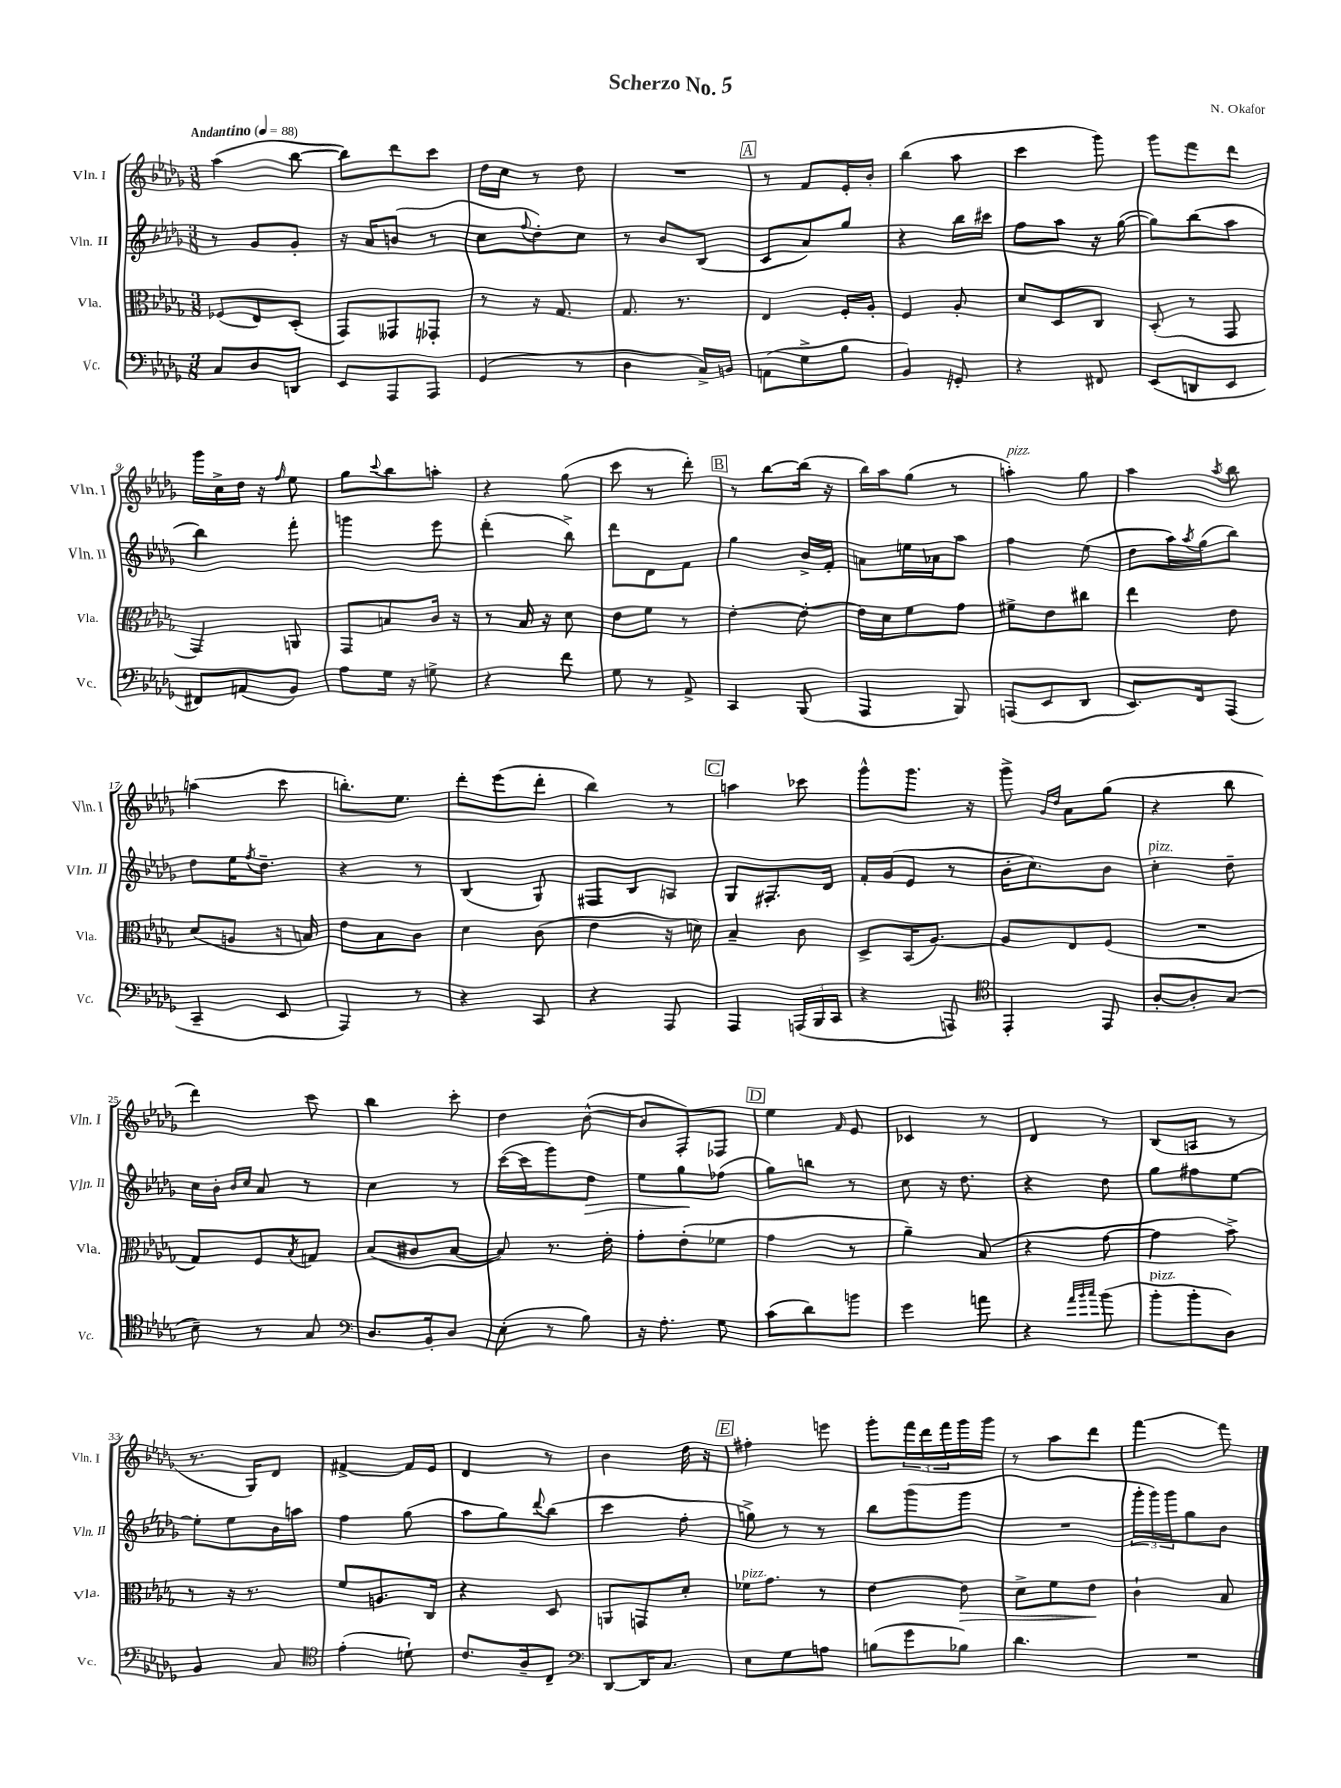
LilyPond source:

\header { title = "Scherzo No. 5" composer = "N. Okafor" }
<<
\new StaffGroup <<
\new Staff = "s0" \with { instrumentName = "Vln. I" shortInstrumentName = "Vln. I" } {
    \clef treble \key des \major \numericTimeSignature \time 3/8 \tempo "Andantino" 4 = 88
    aes''4( bes''8~ |
    bes''8) des'''8 c'''8 |
    des''16 c''16 r8 des''8 |
    R4. |
    \mark \markup { \box "A" } r8 f'8 ees'16-. bes'16-. |
    bes''4( aes''8 |
    c'''4 ges'''8) |
    ges'''8 f'''8 des'''8 |
    ges'''16 c''16-> des''16 r16 \grace { f''16 } ees''8 |
    ges''8 \appoggiatura { c'''8 } bes''8 a''8-. |
    r4 ges''8( |
    c'''8 r8 des'''8-.) |
    \mark \markup { \box "B" } r8 bes''8~ bes''16( r16 |
    bes''16) aes''16 ges''8( r8 |
    a''4-.^\markup { \italic "pizz." }) ges''8 |
    aes''4 \acciaccatura { aes''8 } bes''8 |
    a''4( c'''8 |
    b''8.-.) ees''8. |
    des'''8-. ees'''8( des'''8-. |
    bes''4) r8 |
    \mark \markup { \box "C" } a''4 ces'''8 |
    ges'''8-^ ges'''8. r16 |
    ges'''8-> \grace { ges'16 des''16 } aes'8 ges''8( |
    r4 bes''8 |
    des'''4) c'''8 |
    bes''4 c'''8-. |
    des''4 bes'8~-^( |
    bes'8 f8-.) fes8 |
    \mark \markup { \box "D" } ees''4 \grace { f'16 } ees'8 |
    ces'4 r8 |
    des'4 r8 |
    bes8( a8 r8 |
    r8. ges16) des'8 |
    fis'4~-> fis'16 ees'16 |
    des'4 r8 |
    bes'4 des''16 r16 |
    \mark \markup { \box "E" } fis''4-. e'''8 |
    ges'''8-. \tuplet 3/2 { f'''16 des'''16 f'''16 } ges'''16 ges'''16 |
    r8 aes''8 des'''8 |
    f'''4~ f'''8 \bar "|." |
}
\new Staff = "s1" \with { instrumentName = "Vln. II" shortInstrumentName = "Vln. II" } {
    \clef treble \key des \major \numericTimeSignature \time 3/8
    r8 ges'8 ges'8-. |
    r16 aes'16 b'8( r8 |
    c''8 \appoggiatura { f''8 } des''8-.) c''8 |
    r8 bes'8 bes8( |
    \mark \markup { \box "A" } c'8 aes'8) ges''8 |
    r4 bes''16 cis'''16 |
    f''8 aes''8 r16 ges''16~( |
    ges''8) bes''8( aes''8 |
    bes''4) f'''8-. |
    g'''4 ees'''8 |
    des'''4-.( bes''8->) |
    des'''8 des'8 f'8 |
    \mark \markup { \box "B" } ges''4 bes'16-> f'16-. |
    a'8 e''16 aes'16 aes''8 |
    f''4 ees''8( |
    des''8 aes''16) \acciaccatura { aes''8 } ges''16( bes''8) |
    des''8 ees''16 \acciaccatura { f''8 } des''8.-- |
    r4 r8 |
    bes4( ges8) |
    fis8 bes8 a8 |
    \mark \markup { \box "C" } ges8 fis8.-. des'16 |
    f'16-. ges'16( ees'8 r8 |
    bes'16-. c''8.) bes'8 |
    c''4-.^\markup { \italic "pizz." } des''8-- |
    c''16 bes'16-. \grace { bes'16 c''16 } aes'8 r8 |
    c''4 r8 |
    c'''16~( c'''16 ges'''8) des''8\> |
    ees''8 ges''8\! fes''8( |
    \mark \markup { \box "D" } ges''8) b''8 r8 |
    c''8 r16 des''8. |
    r4 des''8 |
    ges''8 fis''8 ees''8~ |
    ees''8-. ees''8 bes'16 a''16 |
    f''4 ges''8( |
    aes''8 ges''8) \appoggiatura { des'''8 } bes''8( |
    c'''4 f''8-. |
    \mark \markup { \box "E" } g''8->) r8 r8 |
    bes''8 ges'''8( ges'''8 |
    R4. |
    \tuplet 3/2 { ges'''16-. ges'''16) ges'''16 } ges''8 bes'8 \bar "|." |
}
\new Staff = "s2" \with { instrumentName = "Vla." shortInstrumentName = "Vla." } {
    \clef alto \key des \major \numericTimeSignature \time 3/8
    fes8( ees8) des8-.( |
    ges,8) geses,8 ges,8-. |
    r8 r16 ges8. |
    ges8. r8. |
    \mark \markup { \box "A" } ees4 f16-. aes16-. |
    f4 aes8-. |
    des'8 des8 c8 |
    des8-.( r8 ges,8 |
    ges,4) a,8 |
    ges,8 b8 c'16 r16 |
    r8 bes16 r16 des'8 |
    ees'8 f'8 r8 |
    \mark \markup { \box "B" } ees'4~-. ees'8~-. |
    ees'16 des'16 f'8 ges'8 |
    fis'8-> ees'8 cis''8 |
    ees''4 ees'8 |
    des'8( a8 r16 b16) |
    ees'8 bes8 c'8 |
    des'4 c'8( |
    ees'4 r16 d'16) |
    \mark \markup { \box "C" } bes4-- c'8 |
    des8-> bes,16( aes8.~) |
    aes8 ees8 f8( |
    R4. |
    ges8) f8 \acciaccatura { bes8 } g8 |
    bes8( cis'8 bes8~ |
    bes8) r8. ees'16-. |
    ges'8-. ees'8-.( fes'8 |
    \mark \markup { \box "D" } ges'4 r8 |
    aes'4--) bes8( |
    r4 ges'8~ |
    ges'4 bes'8->) |
    r8 r16 r8. |
    f'8 a8. c16 |
    r4 des8 |
    a,8 g,8 des'8-. |
    \mark \markup { \box "E" } fes'16^\markup { \italic "pizz." } ges'8. r8 |
    ees'4~ ees'8\> |
    des'8-> f'8 ees'8\! |
    c'4-! bes8 \bar "|." |
}
\new Staff = "s3" \with { instrumentName = "Vc." shortInstrumentName = "Vc." } {
    \clef bass \key des \major \numericTimeSignature \time 3/8
    c8 des8 d,8 |
    ees,8 aes,,8 aes,,8 |
    ges,4( r8 |
    des4 c16->) b,16 |
    \mark \markup { \box "A" } a,8( ges8-> bes8 |
    bes,4) g,8-. |
    r4 fis,8 |
    ees,8( d,8 ees,8 |
    fis,8) a,8( bes,8) |
    aes8 ges16 r16 g8-> |
    r4 f'8 |
    ges8 r8 aes,8-> |
    \mark \markup { \box "B" } c,4 bes,,8( |
    aes,,4 bes,,8) |
    a,,8( ees,8 des,8 |
    ees,8.) f,16 aes,,8( |
    c,4-- ees,8 |
    aes,,4) r8 |
    r4 c,8 |
    r4 aes,,8 |
    \mark \markup { \box "C" } aes,,4 \tuplet 3/2 { a,,16( bes,,16 c,16 } |
    r4 a,,8) |
    \clef tenor ees,4-. ees,8 |
    aes8~-. aes8-. ges8( |
    bes8--) r8 ges8 |
    \clef bass des8. bes,16-. des8 |
    ees8-.( r8 bes8) |
    r16 aes8.-. ges8 |
    \mark \markup { \box "D" } c'8( des'8) b'8 |
    ges'4 a'8 |
    r4 \grace { aes'32 bes'32 c''32 } bes'8( |
    bes'8-.^\markup { \italic "pizz." } bes'8-. des8) |
    bes,4 c8 |
    \clef tenor ees'4-.( d'8-!) |
    c'8. aes16-- c8-- |
    \clef bass des,8~ des,16 c8. |
    \mark \markup { \box "E" } ees8 ges8 a8 |
    b8( ges'8 bes8) |
    des'4. |
    R4. \bar "|." |
}
>>
>>
